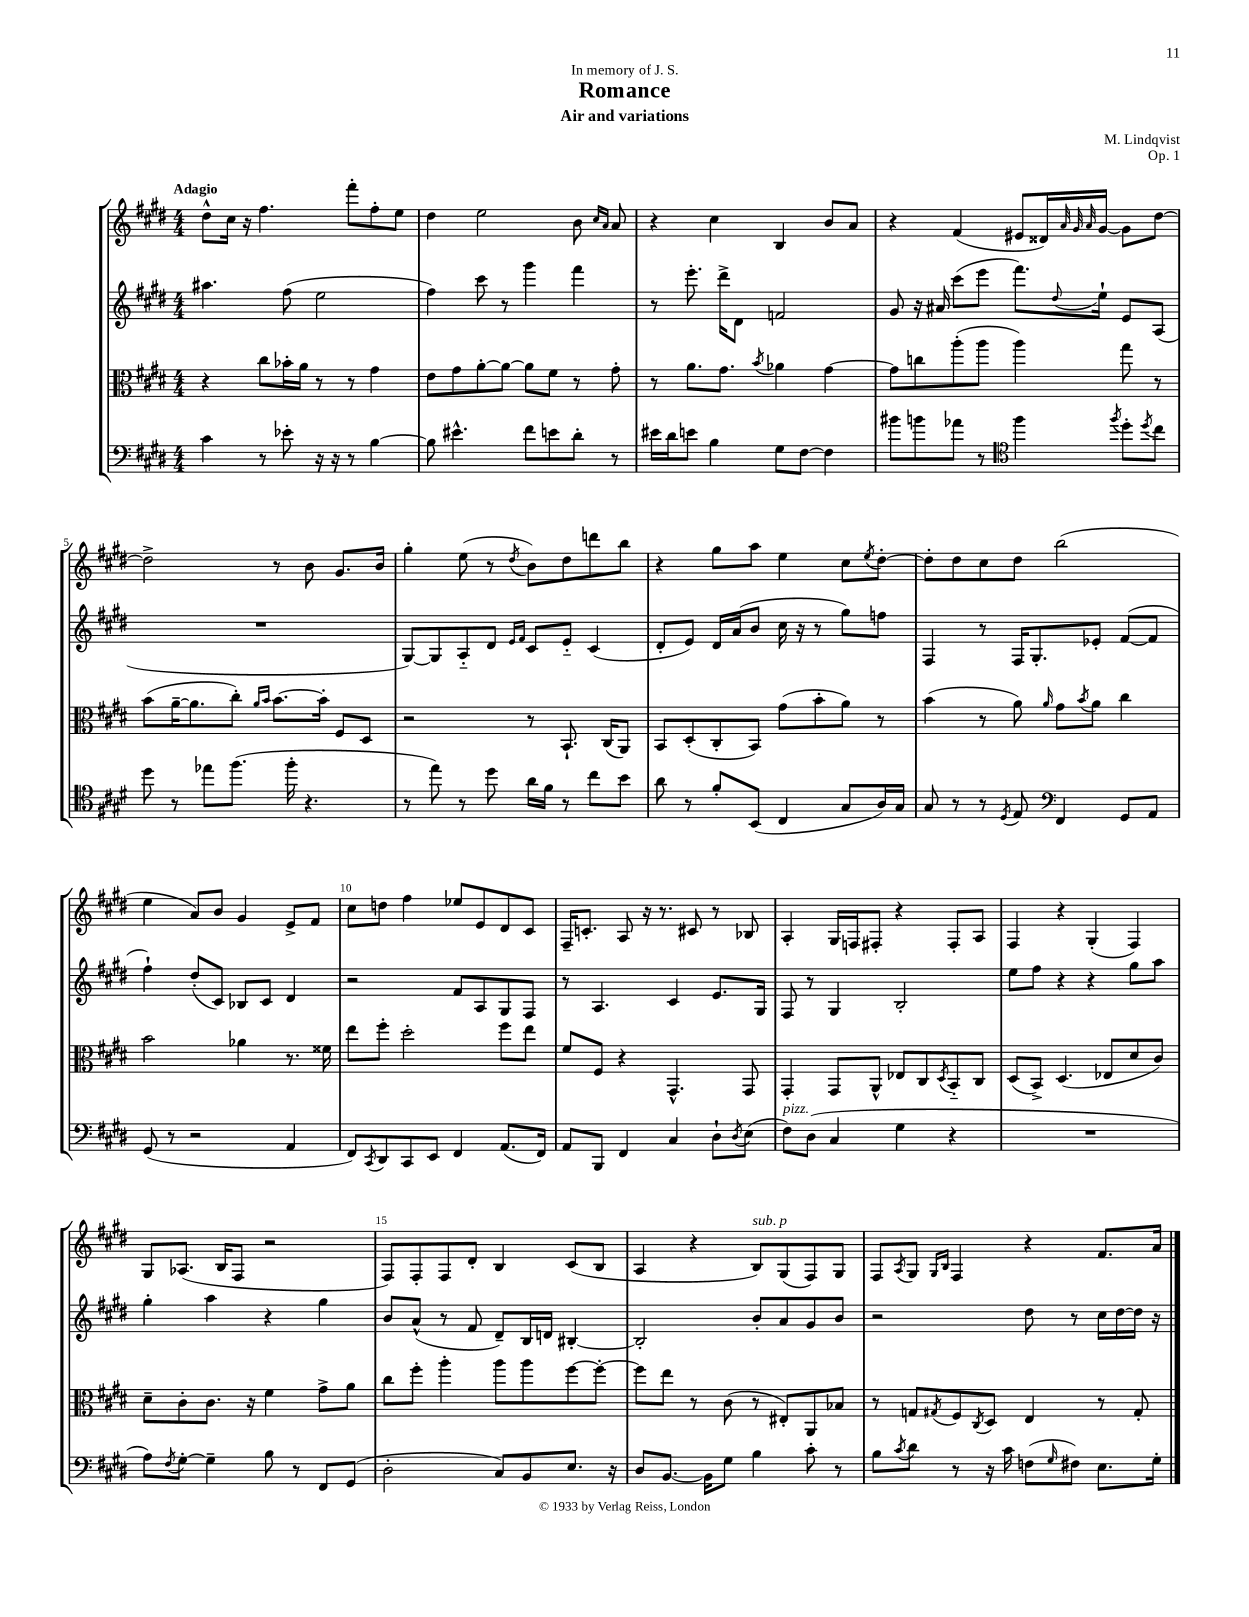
\header { title = "Romance" composer = "M. Lindqvist" subtitle = "Air and variations" dedication = "In memory of J. S." opus = "Op. 1" }
<<
\new StaffGroup <<
\new Staff = "s0" {
    \clef treble \key e \major \numericTimeSignature \time 4/4 \tempo "Adagio"
    dis''8-^ cis''16 r16 fis''4. fis'''8-. fis''8-. e''8 |
    dis''4 e''2 b'8 \grace { cis''16 a'16 } a'8 |
    r4 cis''4 b4 b'8 a'8 |
    r4 fis'4( eis'8 disis'16) \grace { a'32 gis'32 a'32 } gis'16~ gis'8 dis''8~ |
    dis''2-> r8 b'8 gis'8. b'16 |
    gis''4-. e''8( r8 \acciaccatura { dis''8 } b'8) dis''8 d'''8 b''8 |
    r4 gis''8 a''8 e''4 cis''8 \acciaccatura { e''8 } dis''8~-. |
    dis''8-. dis''8 cis''8 dis''8 b''2( |
    e''4 a'8) b'8 gis'4 e'8-> fis'8 |
    cis''8 d''8 fis''4 ees''8 e'8 dis'8 cis'8 |
    fis16-- c'8.-. a8 r16 r8. cis'8 r8 bes8 |
    a4-. gis16 f16 fis8-. r4 fis8-. a8 |
    fis4 r4 gis4-.( fis4) |
    gis8 aes8.( b16 fis8 r2 |
    fis8) fis8-. fis8 dis'8-. b4 cis'8( b8 |
    a4 r4 b8^\markup { \italic "sub. p" }) gis8( fis8) gis8 |
    fis8 \acciaccatura { a8 } gis8 \grace { gis16 b16 } fis4 r4 fis'8. a'16 \bar "|." |
}
\new Staff = "s1" {
    \clef treble \key e \major \numericTimeSignature \time 4/4
    ais''4. fis''8( e''2 |
    fis''4) cis'''8 r8 gis'''4 fis'''4 |
    r8 e'''8.-. dis'''16-> dis'8 f'2 |
    gis'8 r16 ais'16 cis'''8( e'''8 fis'''8.) \appoggiatura { dis''8 } e''16-! e'8 a8( |
    R1 |
    gis8~) gis8 a8-_ dis'8 \grace { e'16 fis'16 } cis'8 e'8-_ cis'4( |
    dis'8-. e'8) dis'16 a'16( b'8 cis''16 r16 r8 gis''8) f''8 |
    fis4 r8 fis16 gis8.-. ees'8-. fis'8~( fis'8 |
    fis''4-!) dis''8-.( cis'8) bes8 cis'8 dis'4 |
    r2 fis'8 a8 gis8 fis8 |
    r8 a4. cis'4 e'8. gis16 |
    fis8 r8 gis4 b2-. |
    e''8 fis''8 r4 r4 gis''8 a''8 |
    gis''4-. a''4 r4 gis''4 |
    b'8 a'8-^( r8 fis'8 dis'8--) b16 d'16 bis4~-. |
    bis2-. b'8-. a'8 gis'8 b'8 |
    r2 dis''8 r8 cis''16 dis''16~ dis''16 r16 \bar "|." |
}
\new Staff = "s2" {
    \clef alto \key e \major \numericTimeSignature \time 4/4
    r4 cis''8 bes'16-. a'16 r8 r8 gis'4 |
    e'8 gis'8 a'8~-. a'8~ a'8 fis'8 r8 gis'8-. |
    r8 a'8. gis'8. \acciaccatura { b'8 } aes'4 gis'4~ |
    gis'8 c''8 a''8-.( a''8 a''4) gis''8 r8 |
    b'8( a'16~-- a'8. cis''8-.) \grace { a'16 b'16 } b'8.~ b'16-. fis8 dis8 |
    r2 r8 b,8.-! cis16( a,8) |
    b,8 dis8-.( cis8-. b,8) gis'8( b'8-. a'8) r8 |
    b'4( r8 a'8) \grace { a'16 } gis'8 \acciaccatura { b'8 } a'8 cis''4 |
    b'2 aes'4 r8. fisis'16 |
    e''8 fis''8-. dis''2-. fis''8 e''8 |
    fis'8 fis8 r4 gis,4.-^ gis,8 |
    gis,4-. gis,8 a,8-^ ees8 cis8 \acciaccatura { dis8 } b,8-_ cis8 |
    dis8( b,8->) dis4.( ees8 dis'8 cis'8) |
    dis'8-- cis'8-. cis'8. r16 fis'4 gis'8-> a'8 |
    cis''8 fis''8-. a''4-. a''8 a''8 fis''8~ fis''8~-. |
    fis''8 e''8 r8 cis'8( r8 eis8-.) a,8 bes8 |
    r8 g8 \acciaccatura { gis8 } fis8 \acciaccatura { cis8 } dis8 e4 r8 gis8-. \bar "|." |
}
\new Staff = "s3" {
    \clef bass \key e \major \numericTimeSignature \time 4/4
    cis'4 r8 ees'8-. r16 r16 r8 b4~ |
    b8 eis'4.-^ fis'8 e'8 dis'8-. r8 |
    eis'16 dis'16 e'8 b4 gis8 fis8~ fis4 |
    bis'8 b'8 aes'8 r8 \clef tenor fis''4 \acciaccatura { fis''8 } dis''8-. \acciaccatura { dis''8 } cis''8 |
    dis''8 r8 ees''8 fis''8.( fis''16-. r4. |
    r8 e''8) r8 dis''8 a'16 fis'16 r8 cis''8 b'8 |
    a'8 r8 fis'8-. b,8( cis4 gis8 a16) gis16 |
    gis8 r8 r8 \acciaccatura { dis8 } e8 \clef bass fis,4 gis,8 a,8 |
    gis,8( r8 r2 a,4 |
    fis,8) \acciaccatura { cis,8 } dis,8 cis,8 e,8 fis,4 a,8.( fis,16) |
    a,8 b,,8 fis,4 cis4 dis8-! \acciaccatura { dis8 } e8( |
    fis8^\markup { \italic "pizz." }) dis8( cis4 gis4 r4 |
    R1 |
    a8) \acciaccatura { fis8 } gis8~-. gis4-- b8 r8 fis,8 gis,8( |
    dis2-. cis8) b,8 e8. r16 |
    dis8 b,8.~ b,16 gis8 b4 cis'8-. r8 |
    b8 \acciaccatura { cis'8 } dis'8 r8 r16 cis'16 f8( \grace { gis16 } fis8) e8. gis16-. \bar "|." |
}
>>
>>
\layout { \context { \Score \override BarNumber.break-visibility = ##(#f #t #t) barNumberVisibility = #(every-nth-bar-number-visible 5) } }
